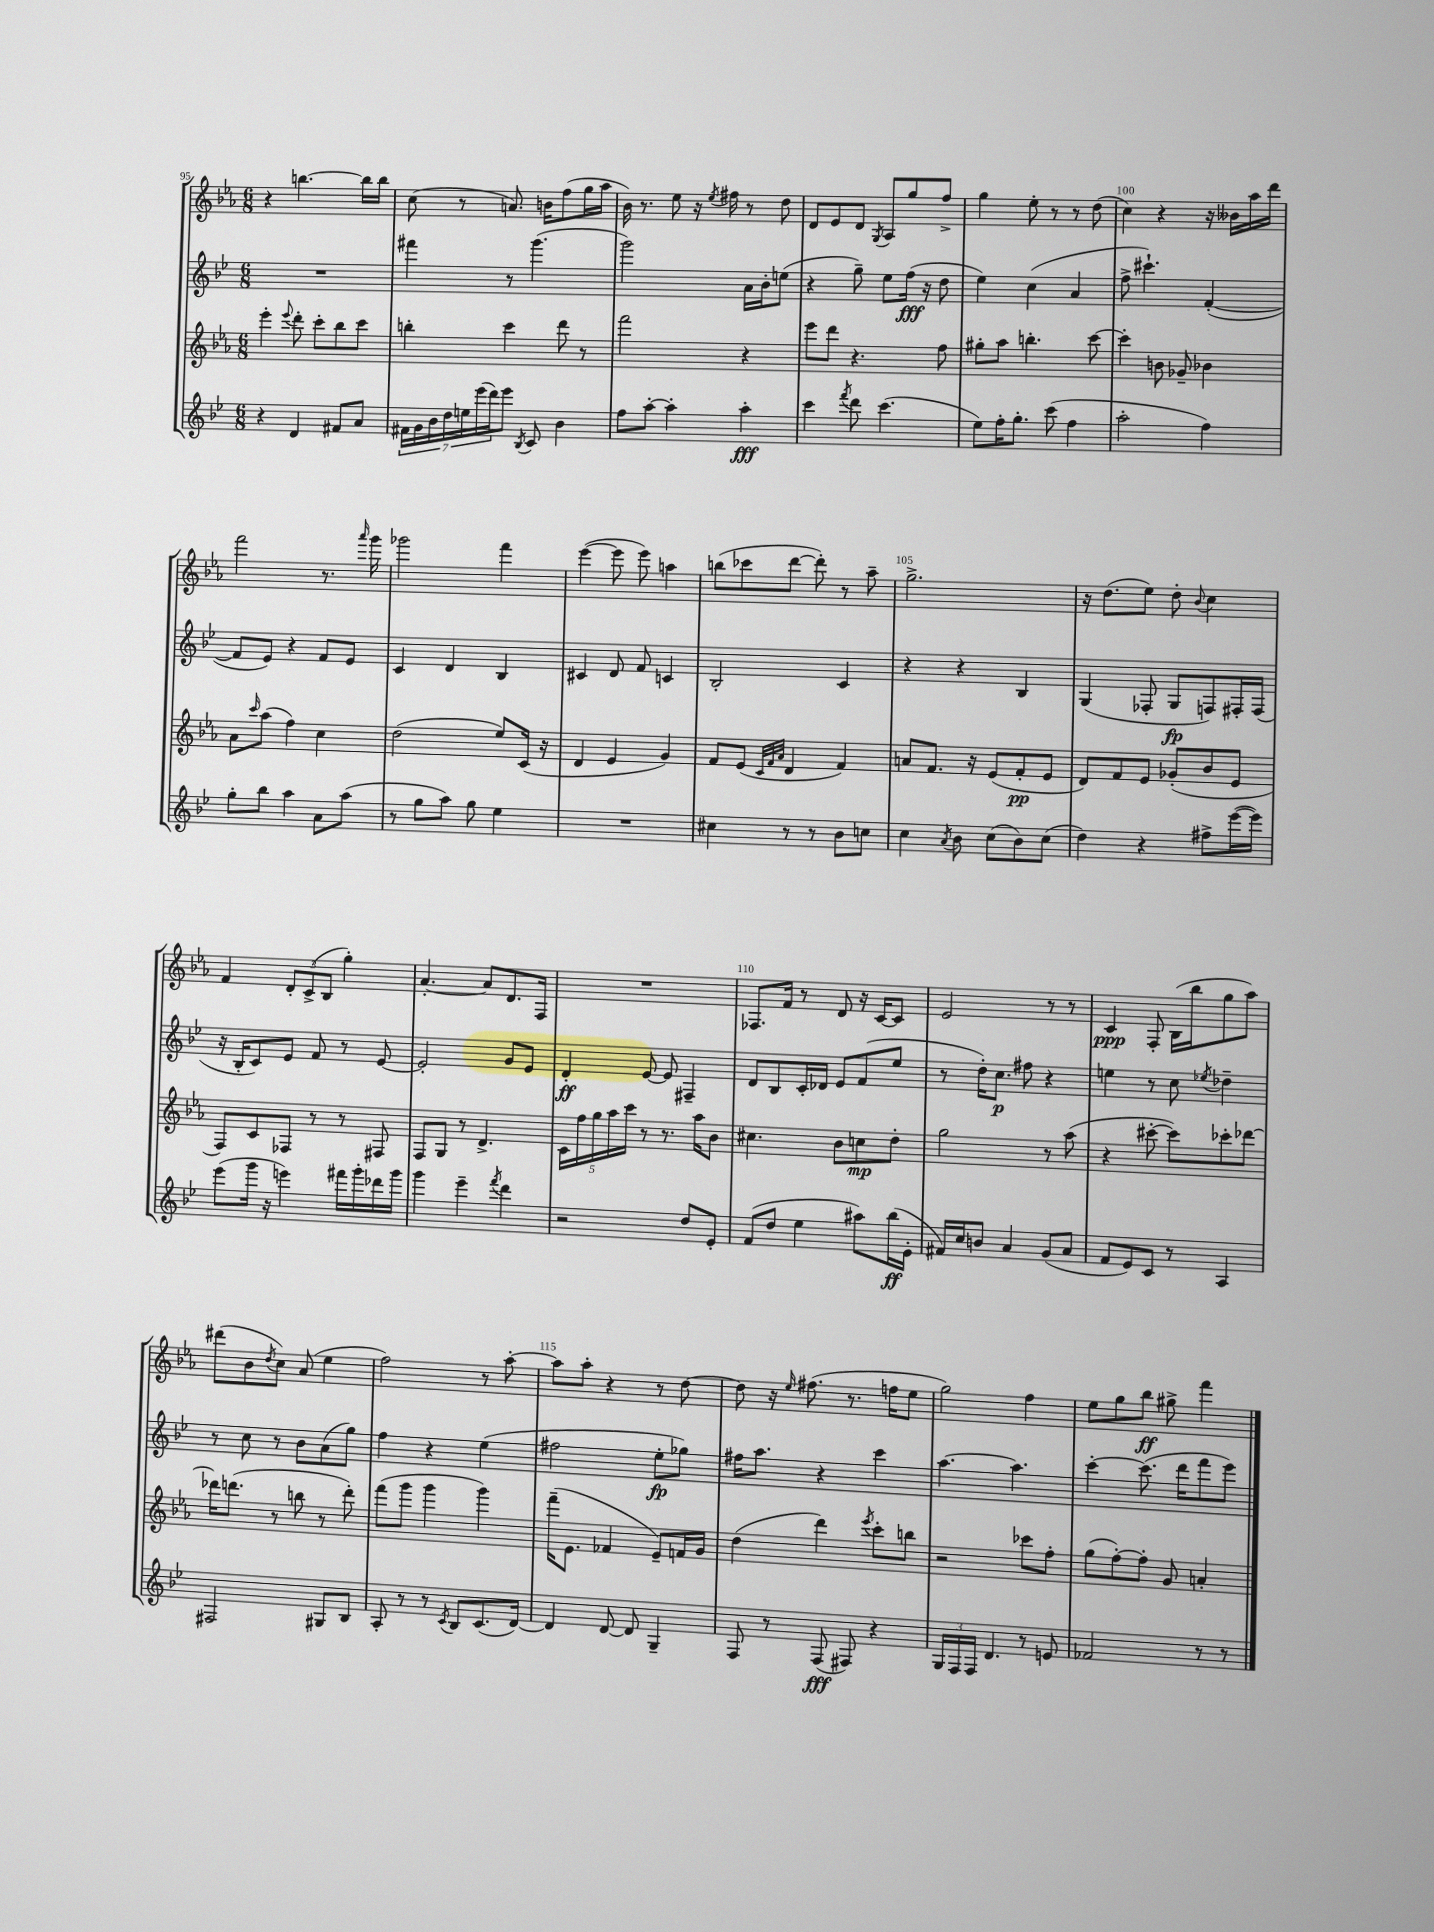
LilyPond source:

<<
\new StaffGroup <<
\new Staff = "s0" {
    \clef treble \key ees \major \numericTimeSignature \time 6/8
    r4 b''4.~ b''16 b''16 |
    c''8( r8 a'8.) b'16 f''8( g''16 aes''16 |
    bes'16) r8. ees''8 r16 \acciaccatura { ees''8 } fis''16 r8 d''8 |
    d'8 ees'8 d'8 \acciaccatura { g8 } aes8 g''8 f''8-> |
    g''4 ees''8-. r8 r8 d''8( |
    c''4) r4 r16 beses'16 aes''16 d'''16 |
    f'''2 r8. \grace { aes'''16 } g'''16 |
    ges'''2 f'''4 |
    ees'''4~( ees'''8 ees'''8) a''4 |
    b''8( ces'''8 d'''8~ d'''8-.) r8 aes''8-- |
    g''2.-> |
    r16 d''8.( ees''8) d''8-. \appoggiatura { bes'8 } c''4 |
    f'4 \tuplet 3/2 { d'8-. c'8->( bes8 } g''4-.) |
    aes'4.~-. aes'8 d'8. f16 |
    R2. |
    fes8. f'16 r8 d'8 r16 c'16~ c'8 |
    ees'2 r8 r8 |
    c'4\ppp f8-. bes16( bes''16 g''8 aes''8) |
    dis'''8( bes'8 \acciaccatura { d''8 } c''8) aes'8( ees''4 |
    f''2) r8 aes''8~-. |
    aes''8 aes''8-. r4 r8 d''8~ |
    d''8 r16 \grace { ees''16 } fis''8.( r8. f''16 ees''8 |
    g''2) f''4 |
    ees''8 g''8 bes''8\ff gis''8-> f'''4 \bar "|." |
}
\new Staff = "s1" {
    \clef treble \key bes \major \numericTimeSignature \time 6/8
    R2. |
    fis'''4 r8 g'''4.( |
    g'''2) a'16 bes'16-. e''8( |
    r4 g''8--) ees''8 f''16\fff( r16 d''8 |
    ees''4) c''4( a'4 |
    f''8-> cis'''4.-!) f'4~-.( |
    f'8 ees'8) r4 f'8 ees'8 |
    c'4 d'4 bes4 |
    cis'4 d'8 f'8 c'4 |
    bes2-. c'4 |
    r4 r4 bes4 |
    g4( fes8-. g8\fp f8) fis16-. fis16( |
    r16 bes16-. c'8) ees'8 f'8 r8 ees'8~ |
    ees'2-. g'8 ees'8 |
    d'4-.\ff ees'8~ ees'8 fis4-- |
    d'8 bes8 c'16-. des'16 ees'8 f'8( ees''8 |
    r8 d''16-.) c''8.\p fis''8 r4 |
    e''4 r8 c''8 \acciaccatura { ees''8 } des''4-- |
    r8 c''8 r8 bes'8 a'8( g''8) |
    f''4 r4 ees''4( |
    fis''2 ees''8-.\fp ges''8) |
    fis''16 a''8. r4 c'''4 |
    a''4.~ a''4. |
    c'''4~-. c'''8.( d'''16 f'''8 ees'''8) \bar "|." |
}
\new Staff = "s2" {
    \clef treble \key ees \major \numericTimeSignature \time 6/8
    ees'''4-. \appoggiatura { ees'''8 } d'''8-. c'''8-. bes''8 c'''8 |
    b''4-. c'''4 d'''8 r8 |
    f'''2 r4 |
    ees'''8 d'''8 r4. f''8 |
    gis''8-. aes''8 b''4.-. c'''8~ |
    c'''4-. b'8 ges'8-- bes'4 |
    aes'8 \grace { c'''16 } aes''8( f''4) c''4 |
    d''2( ees''8) c'16( r16 |
    d'4 ees'4 g'4) |
    f'8 ees'8( \grace { c'32 f'32 aes'32 } d'4 f'4) |
    a'8 f'8. r16 ees'8( f'8-.\pp ees'8 |
    d'8) f'8 ees'8 ges'8-.( bes'8 ees'8 |
    f8) c'8 fes8 r8 r8 fis8 |
    f8 g8 r8 d'4.-> |
    \tuplet 5/4 { c'16 f''16 g''16 aes''16 c'''16 } r8 r8. aes''16 bes'8 |
    cis''4. bes'8 c''8\mp d''8-. |
    g''2 r8 aes''8( |
    r4 cis'''8~-. cis'''8) ces'''8-. des'''8~ |
    des'''16 d'''8.( r8 b''8 r8 d'''8-.) |
    f'''8( g'''8 g'''4 g'''4) |
    f'''16--( ees'8. fes'4 ees'8--) f'16 g'16 |
    d''4( d'''4) \acciaccatura { ees'''8 } c'''8-. b''8 |
    r2 ces'''8 f''8-. |
    g''8( f''8~-.) f''8-. g'8 a'4-. \bar "|." |
}
\new Staff = "s3" {
    \clef treble \key bes \major \numericTimeSignature \time 6/8
    r4 d'4 fis'8 a'8 |
    \tuplet 7/4 { fis'16 g'16 bes'16 d''16 e''16 ees'''16( d'''16) } ees'''8 \acciaccatura { bes8 } c'8 bes'4 |
    f''8 a''8~-. a''4-. a''4-.\fff |
    c'''4 \acciaccatura { f'''8 } d'''8 c'''4.( |
    ees''8) f''16-. g''8.-. c'''8( f''4 |
    a''2-. f''4) |
    g''8-. bes''8 a''4 a'8 a''8( |
    r8 g''8 a''8) g''8 ees''4 |
    R2. |
    cis''4 r8 r8 bes'8 c''8 |
    c''4 \acciaccatura { a'8 } bes'8 c''8( bes'8) c''8( |
    d''4) r4 fis''8-> ees'''16~( ees'''16) |
    ees'''8( g'''16 r16 e'''4) fis'''16 g'''16-. des'''16 g'''16 |
    g'''4 ees'''4-- \acciaccatura { f'''8 } d'''4 |
    r2 d''8 ees'8-. |
    f'8( d''8 ees''4 ais''8) bes''16\ff( ees'16-. |
    fis'16) c''16 b'8 a'4 g'8( a'8 |
    f'8 ees'8) c'8 r8 a4 |
    fis2 gis8 bes8 |
    a8-. r8 r8 \acciaccatura { c'8 } bes8 c'8.( d'16~) |
    d'4 d'8~ d'8 g4-- |
    f8 r8 f8\fff( fis8) r4 |
    \tuplet 3/2 { g16 f16 f16 } d'4. r8 e'8 |
    fes'2 r8 r8 \bar "|." |
}
>>
>>
\layout { \context { \Score currentBarNumber = #95 \override BarNumber.break-visibility = ##(#f #t #t) barNumberVisibility = #(every-nth-bar-number-visible 5) } }
